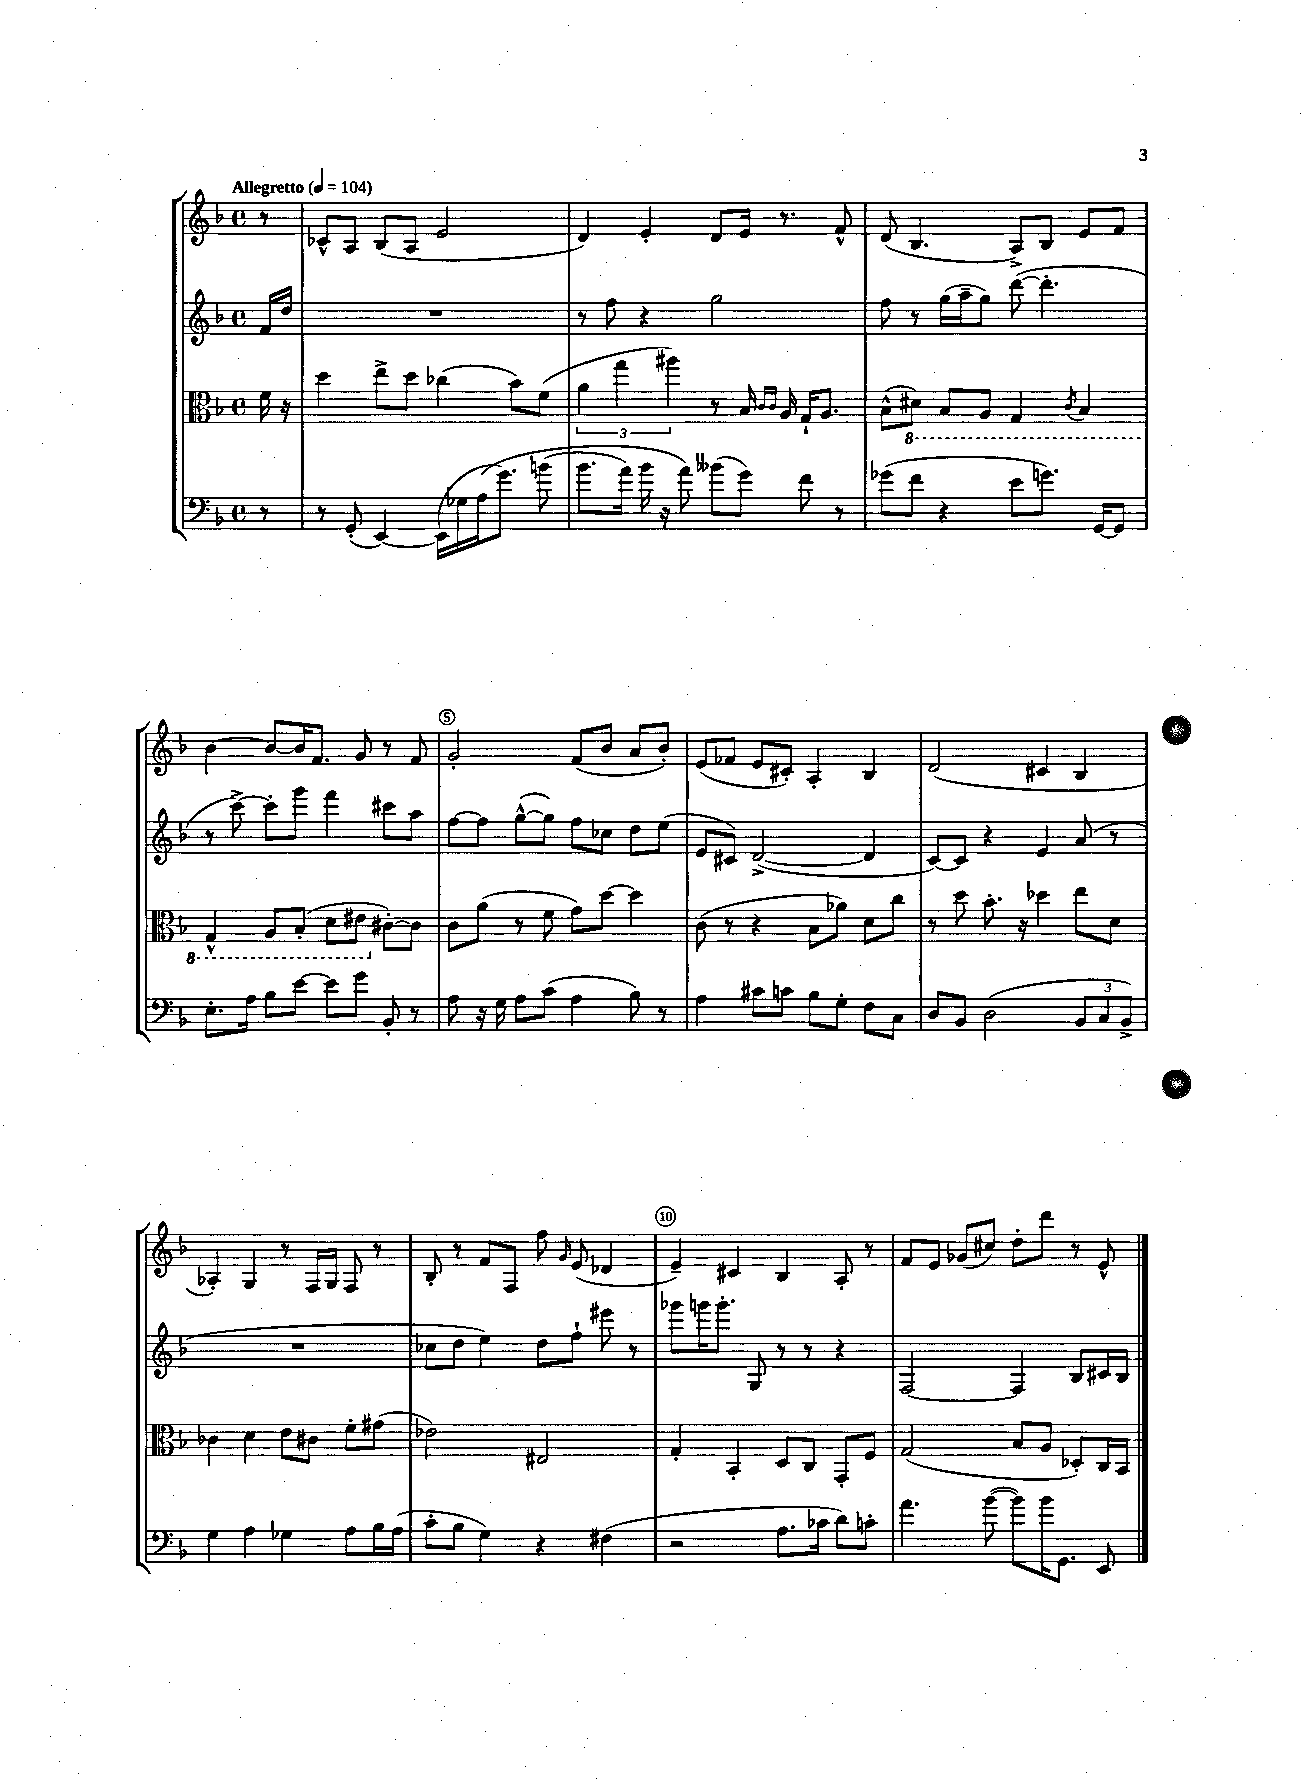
<<
\new StaffGroup <<
\new Staff = "s0" {
    \clef treble \key f \major \defaultTimeSignature \time 4/4 \partial 8 \tempo "Allegretto" 4 = 104
    \autoBeamOff r8 |
    ces'8[-^ a8] bes8[( a8] e'2 |
    d'4) e'4-. d'8[ e'16] r8. f'8-^ |
    d'8( bes4. a8[->) bes8] e'8[ f'8] |
    bes'4~ bes'8[~ bes'16 f'8.] g'8 r8 f'8 |
    g'2-. f'8[( bes'8] a'8[ bes'8]-.) |
    e'8[( fes'8] e'8[ cis'8]-.) a4-. bes4 |
    d'2( cis'4 bes4 |
    aes4-.) g4 r8 f16[ g16] f8 r8 |
    bes8-. r8 f'8[ f8] f''8 \grace { g'16 } e'8( des'4 |
    e'4--) cis'4 bes4 a8-. r8 |
    f'8[ e'8] ges'8[( cis''8]) d''8[-. d'''8] r8 e'8-^ \bar "|." |
}
\new Staff = "s1" {
    \clef treble \key f \major \defaultTimeSignature \time 4/4 \partial 8
    \autoBeamOff f'16[ d''16] |
    R1 |
    r8 f''8 r4 g''2 |
    f''8 r8 g''16[( a''16-- g''8]) d'''8~( d'''4.-. |
    r8 c'''8~->) c'''8[-. g'''8] f'''4 cis'''8[ a''8] |
    f''8[~ f''8] g''8[~-^( g''8]) f''8[ ces''8] d''8[ e''8]( |
    e'8[ cis'8]) d'2~->( d'4 |
    c'8[~) c'8] r4 e'4 a'8( r8 |
    R1 |
    ces''8[ d''8] e''4) d''8[ f''8]-! eis'''8 r8 |
    ges'''8[ g'''16 g'''8.]-. g8 r8 r8 r4 |
    f2~ f4 bes8[ cis'16 bes16] \bar "|." |
}
\new Staff = "s2" {
    \clef alto \key f \major \defaultTimeSignature \time 4/4 \partial 8
    \autoBeamOff f'16 r16 |
    d''4 e''8[-> d''8] ces''4( bes'8[) f'8]( |
    \tuplet 3/2 { a'4 g''4 ais''4) } r8 bes16 \grace { c'16[ c'16] } a16 g16[-! a8.] |
    bes8[-^( \ottava #-1 dis8]) bes,8[ a,8] g,4 \acciaccatura { c8 } bes,4 |
    g,4-^ a,8[ bes,8]-.( d8[ eis8] \ottava #0 cis'8[~-.) cis'8] |
    c'8[ a'8]( r8 f'8 g'8[) d''8]~ d''4 |
    c'8( r8 r4 bes8[ aes'8]) d'8[ c''8] |
    r8 d''8 bes'8.-. r16 des''4 e''8[ d'8] |
    ces'4 d'4 e'8[ cis'8] f'8[-. gis'8]( |
    ees'2) eis2 |
    g4-. bes,4-. d8[ c8] g,8[-. f8] |
    g2( bes8[ a8] des8[-.) c16 bes,16] \bar "|." |
}
\new Staff = "s3" {
    \clef bass \key f \major \defaultTimeSignature \time 4/4 \partial 8
    \autoBeamOff r8 |
    r8 g,8-.( e,4~) e,16[( ges16 a16\( g'8.]) b'8( |
    bes'8.[ a'16]) bes'16 r16 a'8\) beses'8[( g'8]) f'8 r8 |
    ges'8[( f'8] r4 e'8[ g'8.]) g,16[~ g,8] |
    e8.[-. a16] bes8[ e'8]~ e'8[ g'8] bes,8-. r8 |
    a8 r16 g16 a8[ c'8]( a4 bes8) r8 |
    a4 cis'8[ c'8] bes8[ g8]-. f8[ c8] |
    d8[ bes,8] d2( \tuplet 3/2 { bes,8[ c8 bes,8]->) } |
    g4 a4 ges4 a8[ bes16 a16]( |
    c'8[-. bes8] g4) r4 fis4( |
    r2 a8.[ ces'16] d'8[) c'8]-. |
    a'4. bes'8~( bes'8[) bes'16 g,8.] e,8 \bar "|." |
}
>>
>>
\layout { \context { \Score \override BarNumber.break-visibility = ##(#f #t #t) barNumberVisibility = #(every-nth-bar-number-visible 5) \override BarNumber.stencil = #(make-stencil-circler 0.1 0.3 ly:text-interface::print) } }
